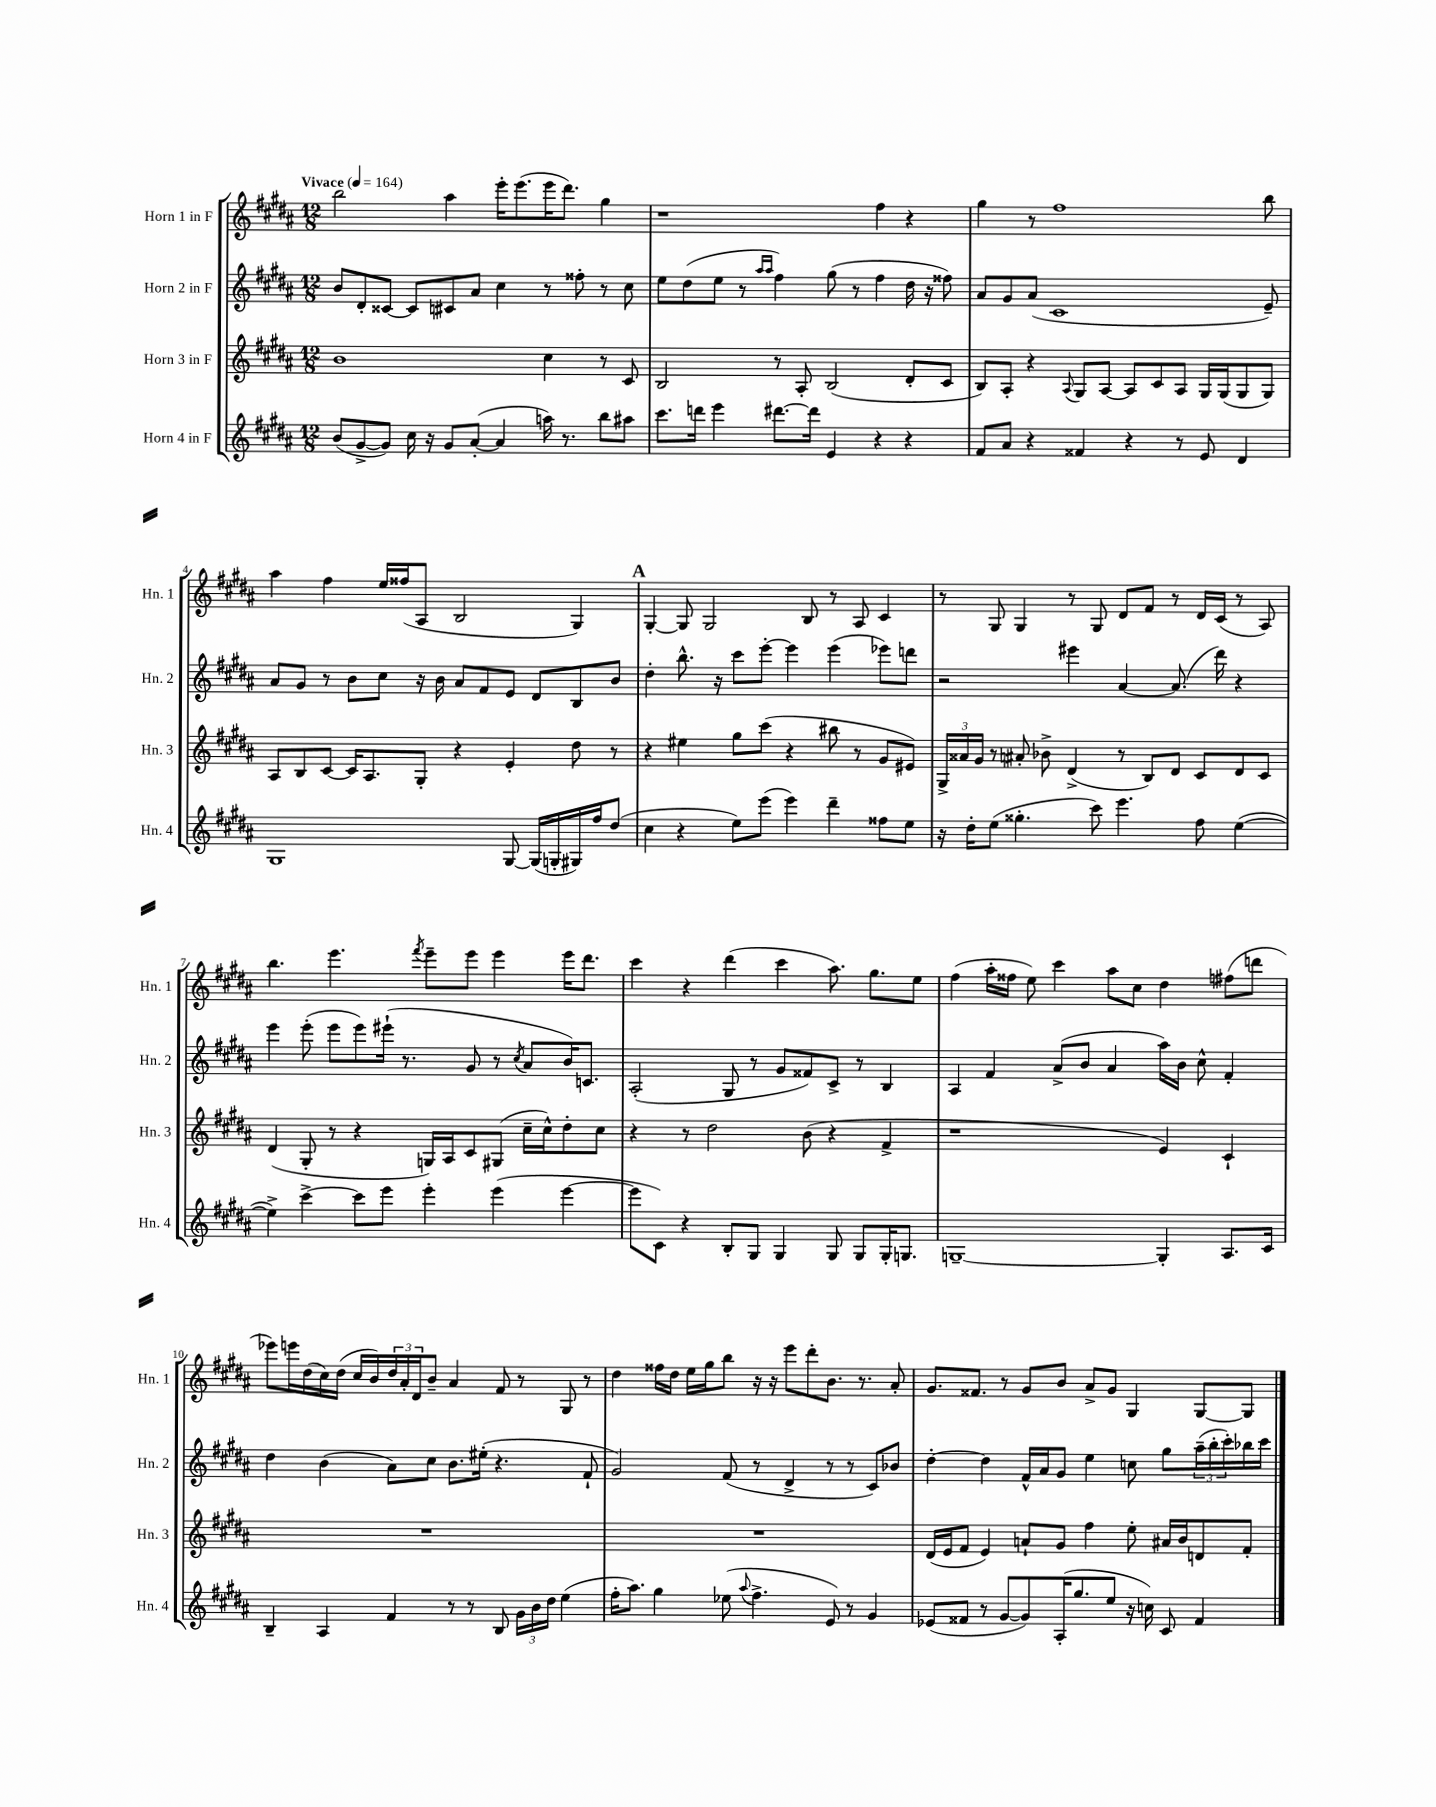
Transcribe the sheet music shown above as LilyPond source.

<<
\new StaffGroup <<
\new Staff = "s0" \with { instrumentName = "Horn 1 in F" shortInstrumentName = "Hn. 1" } {
    \clef treble \key b \major \numericTimeSignature \time 12/8 \tempo "Vivace" 4 = 164
    b''2 ais''4 e'''16-. e'''8.( e'''16 dis'''8.) gis''4 |
    r1 fis''4 r4 |
    gis''4 r8 fis''1 b''8 |
    ais''4 fis''4 e''16 fisis''16( ais8 b2 gis4) |
    \mark \markup { \bold "A" } gis4~-. gis8 gis2 b8 r8 ais8 cis'4 |
    r8 gis8 gis4 r8 gis8 dis'8 fis'8 r8 dis'16 cis'16( r8 ais8) |
    b''4. e'''4. \acciaccatura { fis'''8 } e'''8-- e'''8 e'''4 e'''16 dis'''8. |
    cis'''4 r4 dis'''4( cis'''4 ais''8.) gis''8. e''8 |
    fis''4( ais''16-. fisis''16 e''8) cis'''4 ais''8 cis''8 dis''4 fis''8( d'''8 |
    ees'''8) e'''16 dis''16( cis''16) dis''16( cis''16 b'16) \tuplet 3/2 { dis''16 ais'16-. dis'16 } b'8-- ais'4 fis'8 r8 gis8 r8 |
    dis''4 fisis''16 dis''16 e''16 gis''16 b''8 r16 r16 e'''8 dis'''8-. b'8. r8. ais'8-. |
    gis'8. fisis'8. r8 gis'8 b'8 ais'8-> gis'8 gis4 gis8~ gis8 \bar "|." |
}
\new Staff = "s1" \with { instrumentName = "Horn 2 in F" shortInstrumentName = "Hn. 2" } {
    \clef treble \key b \major \numericTimeSignature \time 12/8
    b'8 dis'8-. cisis'8~ cisis'8 cis'8 ais'8 cis''4 r8 fisis''8-. r8 cis''8 |
    e''8 dis''8( e''8 r8 \grace { ais''16 ais''16 } fis''4) gis''8( r8 fis''4 dis''16 r16 fisis''8) |
    ais'8 gis'8 ais'8( cis'1 e'8--) |
    ais'8 gis'8 r8 b'8 cis''8 r16 b'16 ais'8 fis'8 e'8 dis'8 b8 b'8 |
    \mark \markup { \bold "A" } dis''4-. b''8.-^ r16 cis'''8 e'''8~-. e'''4 e'''4( ees'''8) d'''8 |
    r2 eis'''4 ais'4~ ais'8.( dis'''16) r4 |
    e'''4 e'''8-.( e'''8 e'''8) eis'''16-!( r8. gis'8 r8 \acciaccatura { cis''8 } ais'8 b'16) c'8. |
    ais2-.( gis8 r8 gis'8 fisis'8) cis'8-> r8 b4 |
    ais4 fis'4 ais'8->( b'8 ais'4 ais''16) b'16 cis''8-^ fis'4-. |
    dis''4 b'4( ais'8) cis''8 b'8. eis''16-.( r4. fis'8-! |
    gis'2) fis'8( r8 dis'4-> r8 r8 cis'8) bes'8 |
    dis''4~-. dis''4 fis'16-^ ais'16 gis'8 e''4 c''8 gis''8 \tuplet 3/2 { ais''16--( b''16-. cis'''16-.) } bes''16 cis'''16 \bar "|." |
}
\new Staff = "s2" \with { instrumentName = "Horn 3 in F" shortInstrumentName = "Hn. 3" } {
    \clef treble \key b \major \numericTimeSignature \time 12/8
    b'1 cis''4 r8 cis'8 |
    b2 r8 ais8-. b2( dis'8-. cis'8 |
    b8) ais8-. r4 \appoggiatura { ais8 } gis8 ais8~ ais8 cis'8 ais8 gis16 gis16( gis8 gis8) |
    ais8 b8 cis'8~ cis'16 ais8. gis8-. r4 e'4-. dis''8 r8 |
    \mark \markup { \bold "A" } r4 eis''4 gis''8 cis'''8( r4 bis''8 r8 gis'8 eis'8) |
    \tuplet 3/2 { gis16-> aisis'16 gis'16 } r8 ais'8-. bes'8-> dis'4->( r8 b8) dis'8 cis'8 dis'8 cis'8 |
    dis'4( gis8-. r8 r4 g16) ais16 cis'8 gis8( cis''16-- cis''16-^) dis''8-. cis''8 |
    r4 r8 dis''2 b'8( r4 fis'4-> |
    r1 e'4) cis'4-! |
    R1. |
    R1. |
    dis'16( e'16 fis'8 e'4) a'8-! gis'8 fis''4 e''8-. ais'16 b'16 d'8 fis'8-. \bar "|." |
}
\new Staff = "s3" \with { instrumentName = "Horn 4 in F" shortInstrumentName = "Hn. 4" } {
    \clef treble \key b \major \numericTimeSignature \time 12/8
    b'8( gis'8~-> gis'8) cis''16 r16 gis'8 ais'8~-.( ais'4 a''16) r8. b''8 ais''8 |
    cis'''8. d'''16 e'''4 dis'''8.~ dis'''16 e'4 r4 r4 |
    fis'8 ais'8 r4 fisis'4 r4 r8 e'8 dis'4 |
    gis1 gis8~ gis16( g16-. gis16) fis''16 dis''8( |
    \mark \markup { \bold "A" } cis''4 r4 e''8) e'''8( e'''4) dis'''4-- fisis''8 e''8 |
    r16 dis''16-. e''8( gisis''4.-. cis'''8) e'''4. fis''8 e''4~( |
    e''4->) cis'''4~-> cis'''8 e'''8 e'''4-. e'''4( e'''4~ |
    e'''8 cis'8) r4 b8-. gis8 gis4 gis8 gis8 gis16-. g8. |
    g1~-- g4-. ais8. cis'16 |
    b4-- ais4 fis'4 r8 r8 b8 \tuplet 3/2 { gis'16 b'16 dis''16 } e''4( |
    fis''16-. ais''8.) gis''4 ees''8( \appoggiatura { ais''8 } fis''4.-> e'8) r8 gis'4 |
    ees'8( fisis'8 r8 gis'8~ gis'8) ais16-.( gis''8. e''8 r16 c''16) cis'8 fisis'4 \bar "|." |
}
>>
>>
